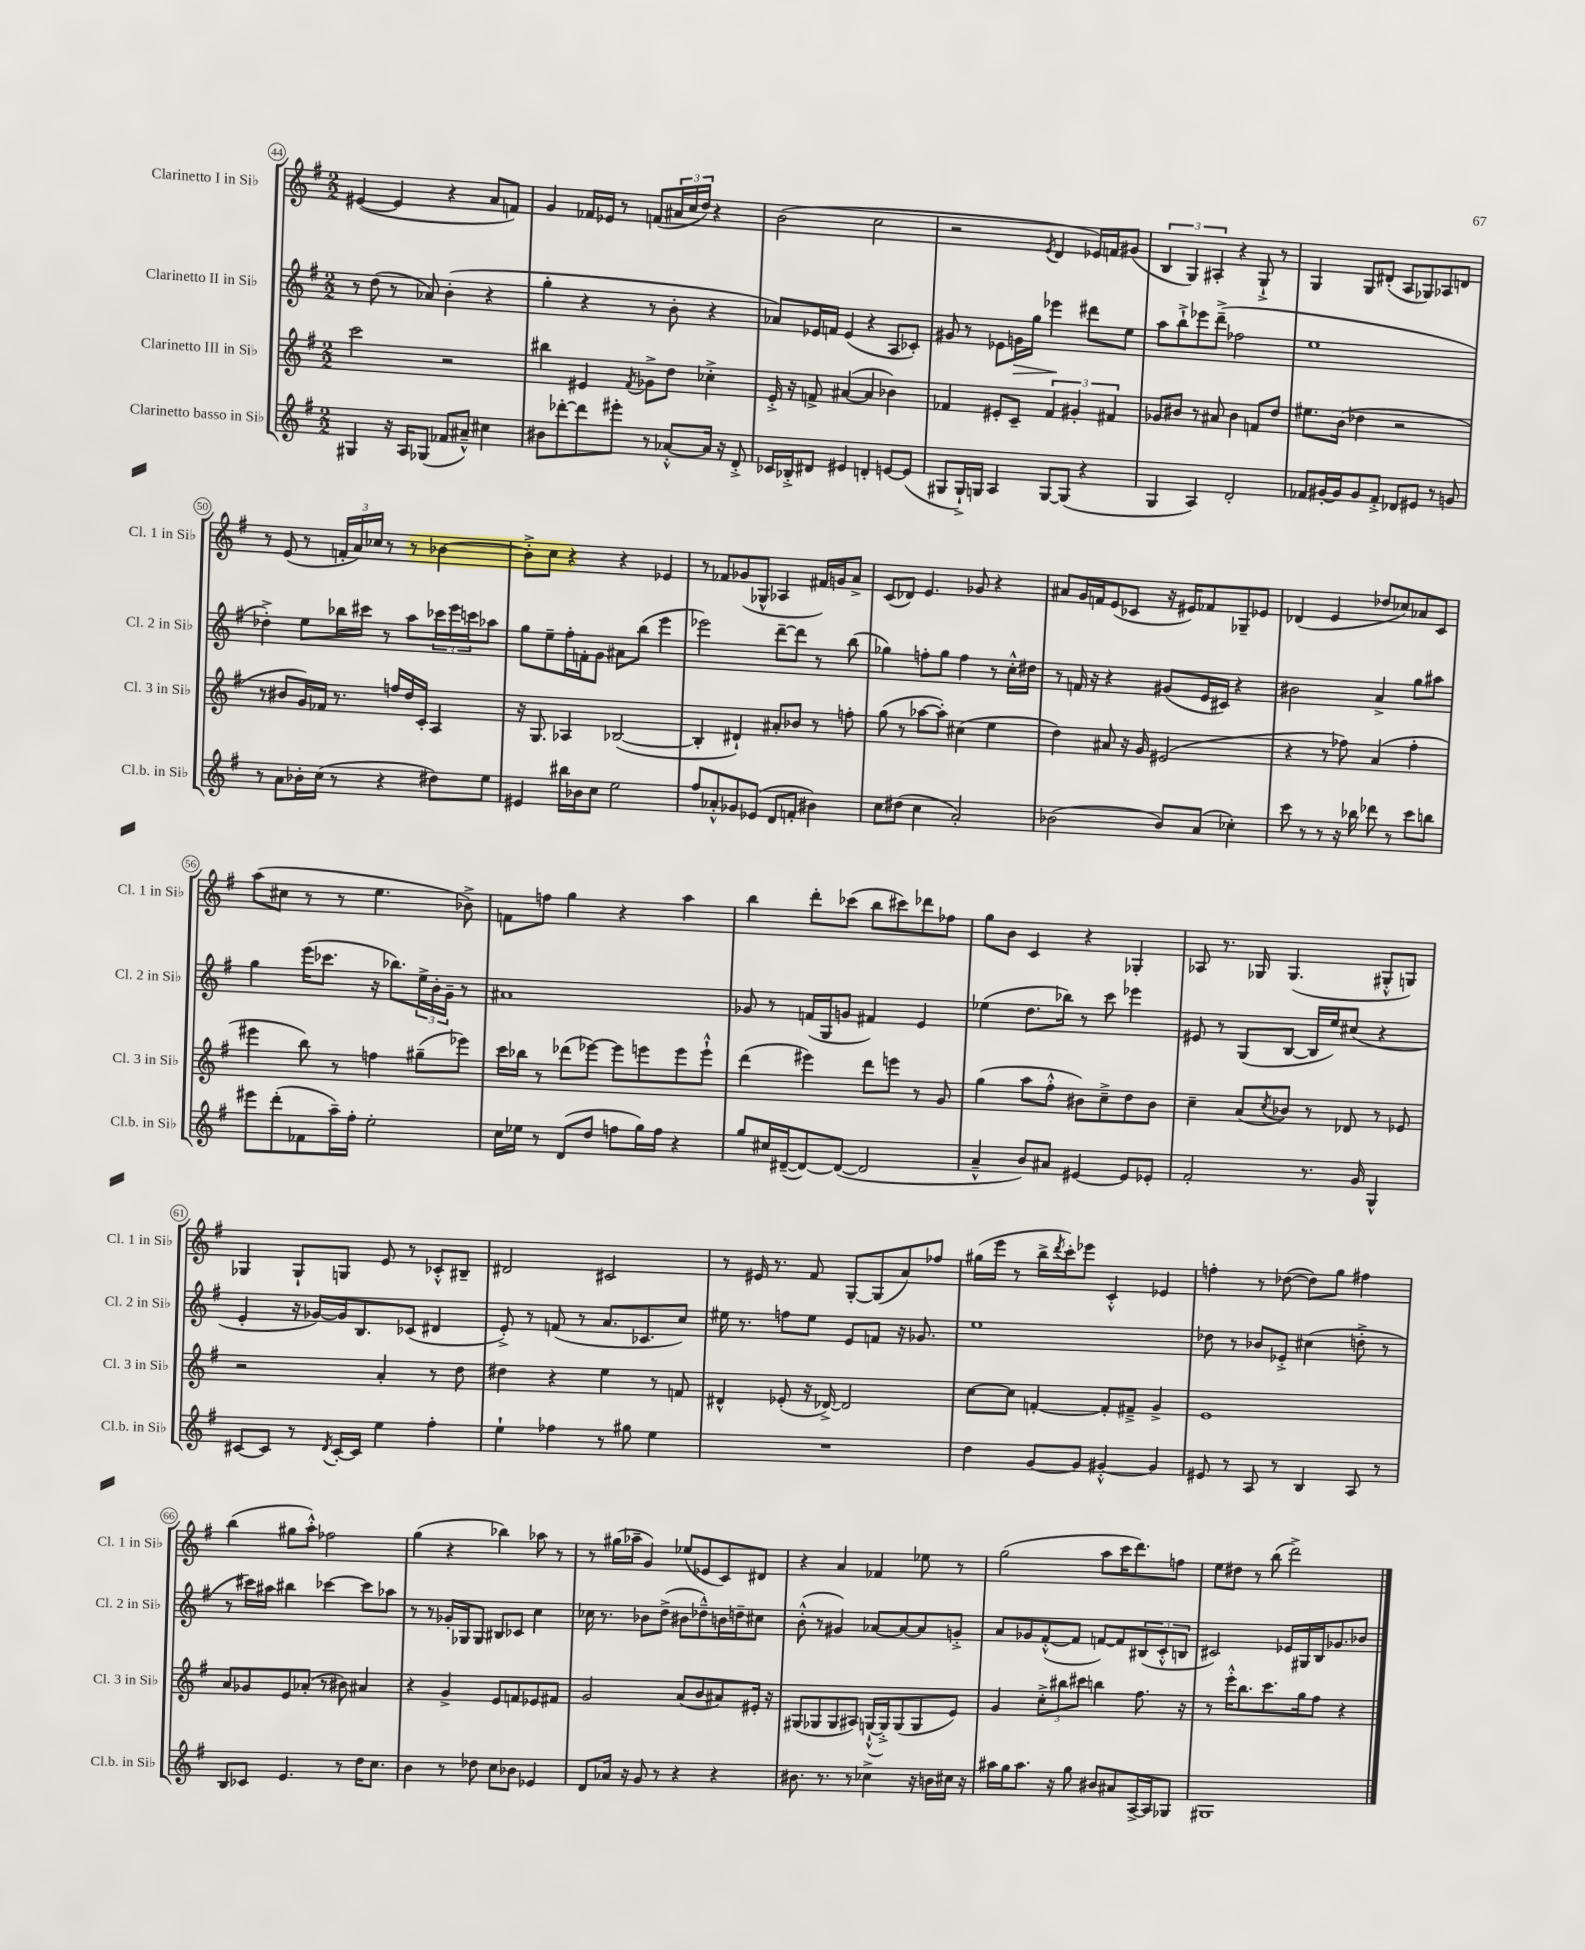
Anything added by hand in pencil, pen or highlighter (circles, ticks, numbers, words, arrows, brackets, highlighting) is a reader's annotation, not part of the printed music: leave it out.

**kern	**kern	**kern	**kern
*staff4	*staff3	*staff2	*staff1
*clefG2	*clefG2	*clefG2	*clefG2
*k[f#]	*k[f#]	*k[f#]	*k[f#]
*M2/2	*M2/2	*M2/2	*M2/2
4G#	2ccc	8r	([4e#
.	.	(8dd	.
16r	.	8r	4e#]
16A	.	.	.
(8G-	.	8a-)	.
8f-	2r	(4b'	4r
8a#~^^)	.	.	.
4cc#	.	4r	8a
.	.	.	8f)
=	=	=	=
8b#	4bb#	4gg'	4g
[8ddd-'	.	.	.
8ddd-]	4e#	4r	16f-
.	.	.	16e-
8eee#'	.	.	8r
.	8qf#	.	.
8r	8g-^	8r	(8f
[8a-'^^	8dd	8b'	24a#
.	.	.	24cc
.	.	.	24dd)
16a-]	4cc-'^	4r	4r
16r	.	.	.
8d'^	.	.	.
=	=	=	=
16c-	16e'^	8a-)	(2b
16B-'^	16r	.	.
8d#	8f^	16e-	.
.	.	16f	.
4e#	([4a#	(4e-	.
4d'	4a#]	4r	2cc
[8e	4b-)	8A	.
(8e]	.	8c-')	.
=	=	=	=
8G#	4f-	8g#	2r
16G#`^)	.	8r	.
16G	.	.	.
4A	8e#'	8e-	.
.	8c~	16g	.
.	.	16gg	.
.	.	.	8qe
[8G	6f-	4eee-	4d
(8G]	.	.	.
.	6g#'	.	.
4r	.	8ddd#	16e-)
.	.	.	16f
.	6f#	.	.
.	.	8ee	(8g#
=	=	=	=
4G	8g-	8aa	6B
.	8b#	8bb`^	.
.	.	.	6G)
4A)	8r	8eee-	.
.	.	.	6A#'
.	8a#	(8ddd~^	.
2d'	4b#	2ff-	4r
.	8f	.	8G`^
.	8dd	.	8r
=	=	=	=
8f-	8.ee#	1ee	4G
[16g#'	.	.	.
16g#]	(16b	.	.
8g#	4dd-	.	8G
8f-'^	.	.	(8d#'
8d-	2r	.	8A
8e#	.	.	8G-)
8r	.	.	8A-
8g	.	.	8d
=	=	=	=
8r	8r	4dd-'^)	8r
8a	8b#	.	(8e
16b-'	16g)	8ee	8r
(16cc	16f-	.	.
8r	8.r	16bb-	24f'
.	.	.	24a)
.	.	16ccc#	.
.	.	.	24cc-
4r	.	8r	8r
.	16ff	.	.
.	16dd	8aa	8r
.	16c'	.	.
8dd#)	4A	24ccc-	[4b-
.	.	24eee	.
.	.	24ccc	.
8ee	.	8aa-	.
=	=	=	=
4e#	16r	8gg	8b-'^]
.	8.G	.	.
.	.	8ee~	8cc
16bb#	4A-	16ff#'	4r
16b-	.	16f'	.
8cc	.	8g	.
2ee	([2B-	8a#	4r
.	.	(8bb	.
.	.	4eee	4e-
=	=	=	=
8ff#	4B-']	2eee-)	8r
8a-'^^	.	.	8f-
8g-	4d#`)	.	(8g-
(8e-	.	.	8G-^^
8d	8a#'	[8ddd~	4A-
8f'	8b-	8ddd]	.
4b#)	8r	8r	16f#)
.	.	.	16g
.	8ff'	(8bb	8a^
=	=	=	=
8cc	(8gg	4gg-)	(8c
(8dd#	8r	.	8d-)
4cc	[8aa-	8ff'	4.e
.	8aa-'])	8gg-	.
2a')	(4cc#	4ff	.
.	.	.	8g-
.	4ee	8r	4r
.	.	16cc'^^	.
.	.	16dd#	.
=	=	=	=
(2b-	4dd)	8r	8a#
.	.	16f	16g
.	.	16r	16f
.	8a#	4r	(8e
.	16r	.	8c-
.	16g	.	.
8b-)	(2e#	(8g#	16r
.	.	.	16e#)
(8a	.	16e	8f-
.	.	16c#)	.
4cc-')	.	4r	8G-~
.	.	.	8e-
=	=	=	=
8ccc	4r	2b#	(4d-
8r	.	.	.
8r	8r	.	4e
16r	8ff-)	.	.
16bb-	.	.	.
8ddd-	(4a	4a^	8dd-
8r	.	.	8cc-)
8ccc	4ff-'	8gg	8a-
8bb	.	8aa#	8c
=	=	=	=
8eee#	4eee#	4gg	(8aa
(8ddd'	.	.	8cc#
8f-	8bb)	(16eee	8r
.	.	8.ccc-	.
16aa~)	8r	.	8r
16ff#'	.	.	.
2ee'	4ff	16r	4.ee
.	.	8.bb-)	.
.	(8gg#~	24ee^	.
.	.	24b'	.
.	.	24g~	.
.	8eee-)	8r	8b-^)
=	=	=	=
16cc	16ccc	1a#	8f
16ee-	16bb-	.	.
8r	8r	.	8ff
(8d	(8ddd-	.	4gg
8dd	[8eee-)	.	.
8ff	8eee-]	.	4r
16gg)	8eee	.	.
16ff	.	.	.
4r	8eee	.	4aa
.	8eee`^^	.	.
=	=	=	=
8gg	(4ddd	8g-	4bb
16cc#	.	8r	.
([16d#~	.	.	.
8d#_)	4eee#)	(16f	8ddd'
.	.	16G	.
(8d#_	.	8g	(8ccc-
2d#]	8ddd	4f#)	8bb
.	8eee	.	8ccc#)
.	8r	4e	8ddd-
.	8g	.	8ff-
=	=	=	=
4a~^^	(4gg	(4ee-	8gg
.	.	.	8b
8b)	8aa	8.dd	4c
8a#	8ff#'^^	.	.
.	.	16bb-)	.
[4e#	8b#)	8r	4r
.	8cc~^	8ccc	.
8e#]	8dd	4eee-	4G-'
8e-'	8b#	.	.
=	=	=	=
2f#'	4cc~	8e#	8A-
.	.	8r	8.r
.	(8a	(8G	.
.	.	.	16G-
.	8qcc	.	.
.	8b-)	[8B	(4.G-
8.r	8r	16B]	.
.	.	16ee)	.
.	8d-	(8cc#	.
16g	.	.	.
4G^^	8r	4r	8G#'^^
.	8e-	.	8G)
=	=	=	=
[8c#	2r	4e'	4G-
8c#]	.	.	.
8r	.	16r	8G-`
.	.	[16g-)	.
8qd	.	.	.
[16c#'	.	16g-]	8G
16c#]	.	8.B	.
4ee	4a'	.	8e
.	.	(8c-	8r
4ff#'	8r	4d#	8c-'^^
.	8dd	.	8B#~
=	=	=	=
4ee`	4dd#	8e'^)	2d#
.	.	8r	.
4ff-	4r	(8f	.
.	.	8r	.
8r	4ee	8.a	2c#
8gg#	.	.	.
.	.	8.c-	.
4ee	8r	.	.
.	8f	8cc)	.
=	=	=	=
1r	4d#^^	16ee#	8r
.	.	8.r	.
.	.	.	16e#
.	.	.	8.r
.	(8e-'	8ff	.
.	16r	8ee#	8f#
.	[16d-^)	.	.
.	2d-]	8e	[8G'
.	.	8f	(8G]
.	.	16r	8a)
.	.	8.g-	.
.	.	.	8ff-
=	=	=	=
4dd	[8cc	1ee	(16gg#
.	.	.	16eee
.	8cc]	.	8r
[8g	[4f'	.	16bb^
.	.	.	8qddd
.	.	.	16ccc')
8g]	.	.	8eee-
[4g#'^^	8f']	.	4c'^^
.	8f#~^	.	.
4g#]	4g^	.	4e-
=	=	=	=
8e#	1e	8dd-	4ff'
8r	.	8r	.
8A	.	8b-	8r
8r	.	8e-'^	([8dd-
4B	.	(4cc#	8dd-])
.	.	.	8gg
8A	.	8dd'^	4ff#
8r	.	8r	.
=	=	=	=
8B	8a	8r	(4bb
8c-	8g-	16ccc#)	.
.	.	16aa#	.
4.e	8e	4bb#	8gg#
.	(8a-'	.	8aa'^^)
.	8r	[4ccc-	2ff-
8r	8b#)	.	.
16dd	4a#	8ccc-]	.
8.cc	.	.	.
.	.	8aa-	.
=	=	=	=
4b	4r	8r	(4gg
.	.	8r	.
8r	4g^	16g-'	4r
.	.	16G-	.
8dd-	.	8G-	.
8cc	8e	8B#	4bb-)
8b-	8f	8c-	.
4e-	8e-	4cc	8aa-
.	8f#	.	8r
=	=	=	=
8d	2g	16cc-	8r
.	.	8.r	.
16a-	.	.	(16gg#
16r	.	.	16aa-~
8g	.	8b-	4g)
8r	.	(8dd^	.
4r	(8a	8b#	(8ee-
.	8b	8dd-~^^)	8e-
4r	8a#)	16b	8c)
.	.	16dd~	.
.	16e#'	8cc#	8d#
.	16r	.	.
=	=	=	=
8.b#	(8G#	(8b'^^	4r
.	8G-	8r	.
8.r	.	.	.
.	8G-	4g#)	4a
8r	8A#)	.	.
4cc-^	([16G`^^	[8a-	4f-
.	16G'^])	.	.
.	(8G	8a-_	.
16r	8G	8a-]	8ee-
16b	.	.	.
16cc#	8e)	8g'^	8r
16r	.	.	.
=	=	=	=
16aa#	4g	8a	(2gg
16gg	.	.	.
8.aa#	.	8g-	.
.	12cc'^	([8f#'^^	.
16r	.	.	.
.	12bb#	.	.
8gg	.	8f#]	.
.	12ccc#	.	.
8b#	4bb	[8f)	8aa
8a#	.	8f]	16ccc
.	.	.	8.ddd)
[16A^	8.ff#	(12B#	.
16A]	.	.	.
.	.	12c'^^	.
8G-	.	.	8ff
.	.	12B	.
.	16r	.	.
=	=	=	=
1G#	8r	2c#)	8ee
.	16eee'^^	.	8dd#
.	8.bb	.	.
.	.	.	8r
.	8.ccc	.	(8bb
.	.	16e-	2ddd^)
.	16gg	16G#	.
.	8ff#	16B	.
.	.	8.g-	.
.	4r	.	.
.	.	8b-	.
==	==	==	==
*-	*-	*-	*-
